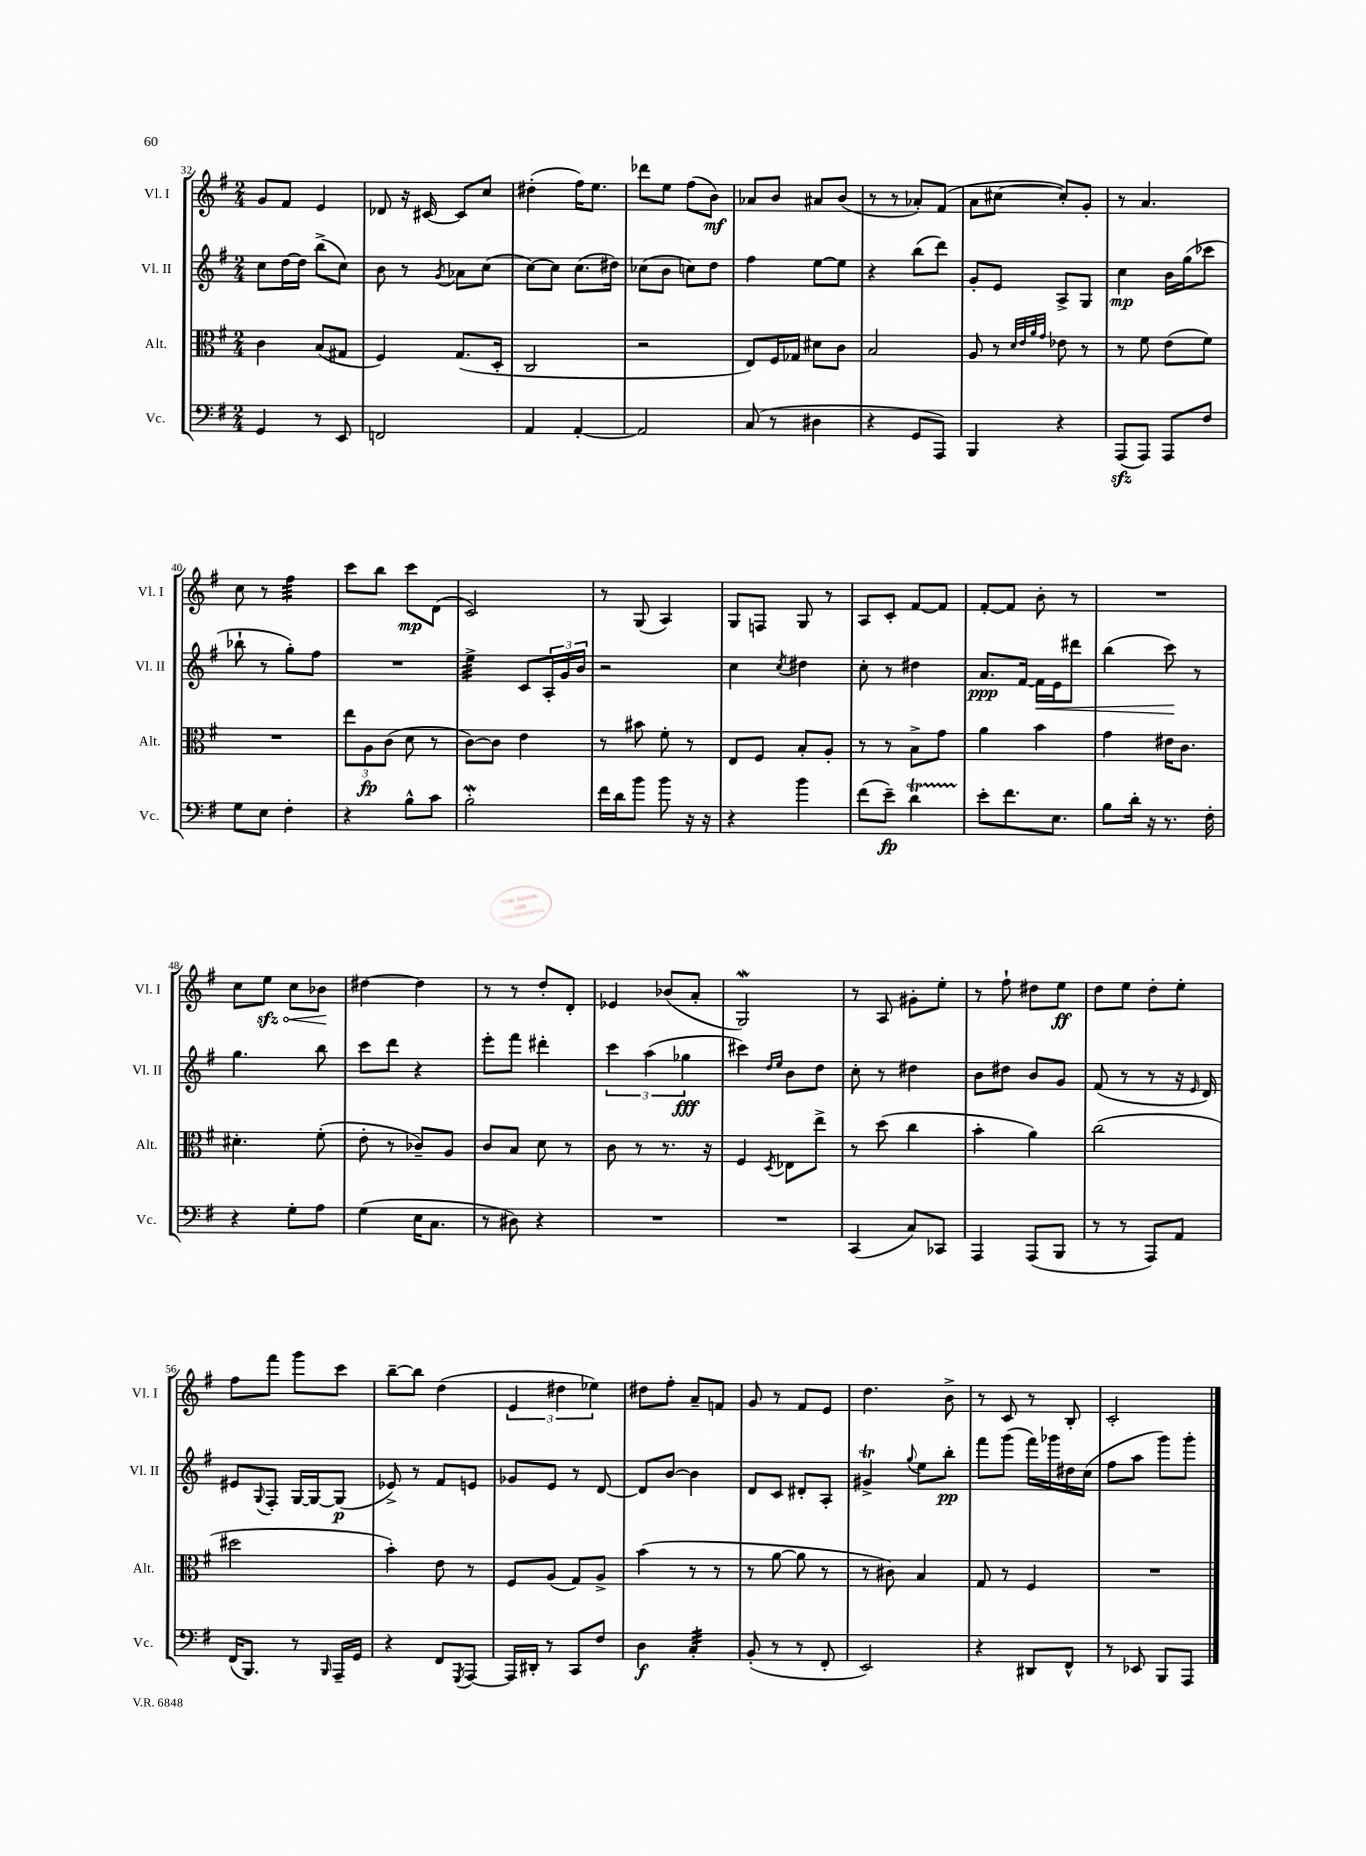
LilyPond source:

<<
\new StaffGroup <<
\new Staff = "s0" \with { instrumentName = "Vl. I" shortInstrumentName = "Vl. I" } {
    \clef treble \key g \major \numericTimeSignature \time 2/4
    g'8 fis'8 e'4 |
    des'8 r16 cis'16~ cis'8 c''8 |
    dis''4-.( fis''16) e''8. |
    des'''8 e''8 fis''8( b'8\mf) |
    aes'8 b'8 ais'8 b'8( |
    r8 r8 aes'8-.) fis'8( |
    a'8 cis''8~ cis''8-.) g'8-. |
    r8 a'4. |
    c''8 r8 fis''4:32 |
    c'''8 b''8 c'''8\mp d'8( |
    c'2) |
    r8 g8( a4) |
    g8 f8 g8 r8 |
    a8 c'8-. fis'8~ fis'8 |
    fis'8~-. fis'8 b'8-. r8 |
    R2 |
    c''8 \once \override Hairpin.circled-tip = ##t e''8\sfz\< c''8 bes'8\! |
    dis''4~ dis''4 |
    r8 r8 d''8-. d'8-. |
    ees'4 bes'8( a'8-. |
    g2\mordent) |
    r8 a8 gis'8-. e''8-. |
    r8 fis''8-! dis''8 e''8\ff |
    d''8 e''8 d''8-. e''8-. |
    fis''8 fis'''8 g'''8 c'''8 |
    b''8~-- b''8 d''4( |
    \tuplet 3/2 { e'4 dis''4 ees''4) } |
    dis''8 fis''8-. a'8-- f'8 |
    g'8 r8 fis'8 e'8 |
    d''4. b'8-> |
    r8 c'8 r8 b8-. |
    c'2-. \bar "|." |
}
\new Staff = "s1" \with { instrumentName = "Vl. II" shortInstrumentName = "Vl. II" } {
    \clef treble \key g \major \numericTimeSignature \time 2/4
    c''8 d''16~ d''16 b''8->( c''8) |
    b'8 r8 \acciaccatura { g'8 } aes'8 c''8( |
    c''8~) c''8 c''8.( dis''16) |
    ces''8( b'8 c''8) d''8 |
    fis''4 e''8~ e''8 |
    r4 b''8( d'''8) |
    g'8-. e'8 a8-> g8 |
    c''4\mp b'16 g''16( ces'''8 |
    bes''8-! r8 g''8-.) fis''8 |
    R2 |
    e''4:32-> c'8 \tuplet 3/2 { a16-. g'16 b'16 } |
    r2 |
    c''4 \acciaccatura { c''8 } dis''4 |
    c''8-. r8 dis''4 |
    a'8.\ppp fis'16~ fis'16\< e'16 dis'''8 |
    b''4( c'''8\!) r8 |
    g''4. b''8 |
    c'''8 d'''8 r4 |
    e'''8-. fis'''8 dis'''4-. |
    \tuplet 3/2 { c'''4 a''4( ges''4\fff } |
    cis'''4) \grace { d''16 e''16 } b'8 d''8 |
    c''8-. r8 dis''4 |
    b'8 dis''8 b'8 g'8 |
    fis'8( r8 r8 r16 \grace { e'16 } d'16) |
    eis'8 \appoggiatura { g8 } fis8-. g16~ g16~ g8\p( |
    ees'8->) r8 fis'8 e'8 |
    ges'8 e'8 r8 d'8~ |
    d'8 b'8~ b'4 |
    d'8 c'8 dis'8-. a8-. |
    gis'4->\trill \appoggiatura { g''8 } e''8 b''8-.\pp |
    fis'''8 g'''8( fis'''16) ges'''16 dis''16 c''16( |
    fis''8 a''8 g'''8) g'''8-. \bar "|." |
}
\new Staff = "s2" \with { instrumentName = "Alt." shortInstrumentName = "Alt." } {
    \clef alto \key g \major \numericTimeSignature \time 2/4
    c'4 b8( gis8 |
    fis4) g8.( d16-. |
    c2 |
    r2 |
    e8) fis16 ges16 dis'8 c'8 |
    b2 |
    a8 r8 \grace { d'32 e'32 a'32 g'32 } ees'8 r8 |
    r8 fis'8 e'8( fis'8) |
    R2 |
    \tuplet 3/2 { e''8 a8\fp c'8( } d'8 r8 |
    c'8~) c'8 e'4 |
    r8 bis'8 fis'8-. r8 |
    e8 fis8 b8-. a8-. |
    r8 r8 b8-> g'8 |
    a'4 b'4 |
    g'4 eis'16 c'8. |
    dis'4.-. fis'8-.( |
    e'8-. r8 ces'8--) a8 |
    c'8 b8 d'8 r8 |
    c'8 r8 r8. r16 |
    fis4 \acciaccatura { d8 } ees8 e''8-> |
    r8 d''8( c''4 |
    b'4-. a'4) |
    c''2( |
    dis''2 |
    b'4-.) e'8 r8 |
    fis8 a8( g8) a8-> |
    b'4( r8 r8 |
    r8 a'8~ a'8 r8 |
    r8 cis'8) b4 |
    g8 r8 fis4 |
    R2 \bar "|." |
}
\new Staff = "s3" \with { instrumentName = "Vc." shortInstrumentName = "Vc." } {
    \clef bass \key g \major \numericTimeSignature \time 2/4
    g,4 r8 e,8 |
    f,2 |
    a,4 a,4~-. |
    a,2 |
    c8( r8 dis4 |
    r4 g,8 a,,8) |
    b,,4 r4 |
    a,,8\sfz( a,,8) a,,8 fis8 |
    g8 e8 fis4-. |
    r4 b8-^ c'8 |
    b2-.\mordent |
    fis'16 d'16 b'8 b'8 r16 r16 |
    r4 b'4 |
    fis'8( e'8--\fp) d'4\startTrillSpan |
    e'8-.\stopTrillSpan fis'8. e8. |
    b8 d'16-. r16 r8. fis16-. |
    r4 g8-. a8 |
    g4( e16 c8. |
    r8 dis8) r4 |
    R2 |
    R2 |
    c,4( c8) ces,8 |
    a,,4 a,,8( b,,8 |
    r8 r8 a,,8) a,8 |
    fis,16( b,,8.) r8 \grace { b,,16 } a,,16-- g,16 |
    r4 fis,8 \acciaccatura { g,,8 } a,,8~ |
    a,,16 dis,16-. r8 c,8 fis8 |
    d4\f c4:32-. |
    b,8-.( r8 r8 fis,8-. |
    e,2) |
    r4 dis,8 fis,8-^ |
    r8 ees,8 b,,8 a,,8 \bar "|." |
}
>>
>>
\layout { \context { \Score currentBarNumber = #32 } }
